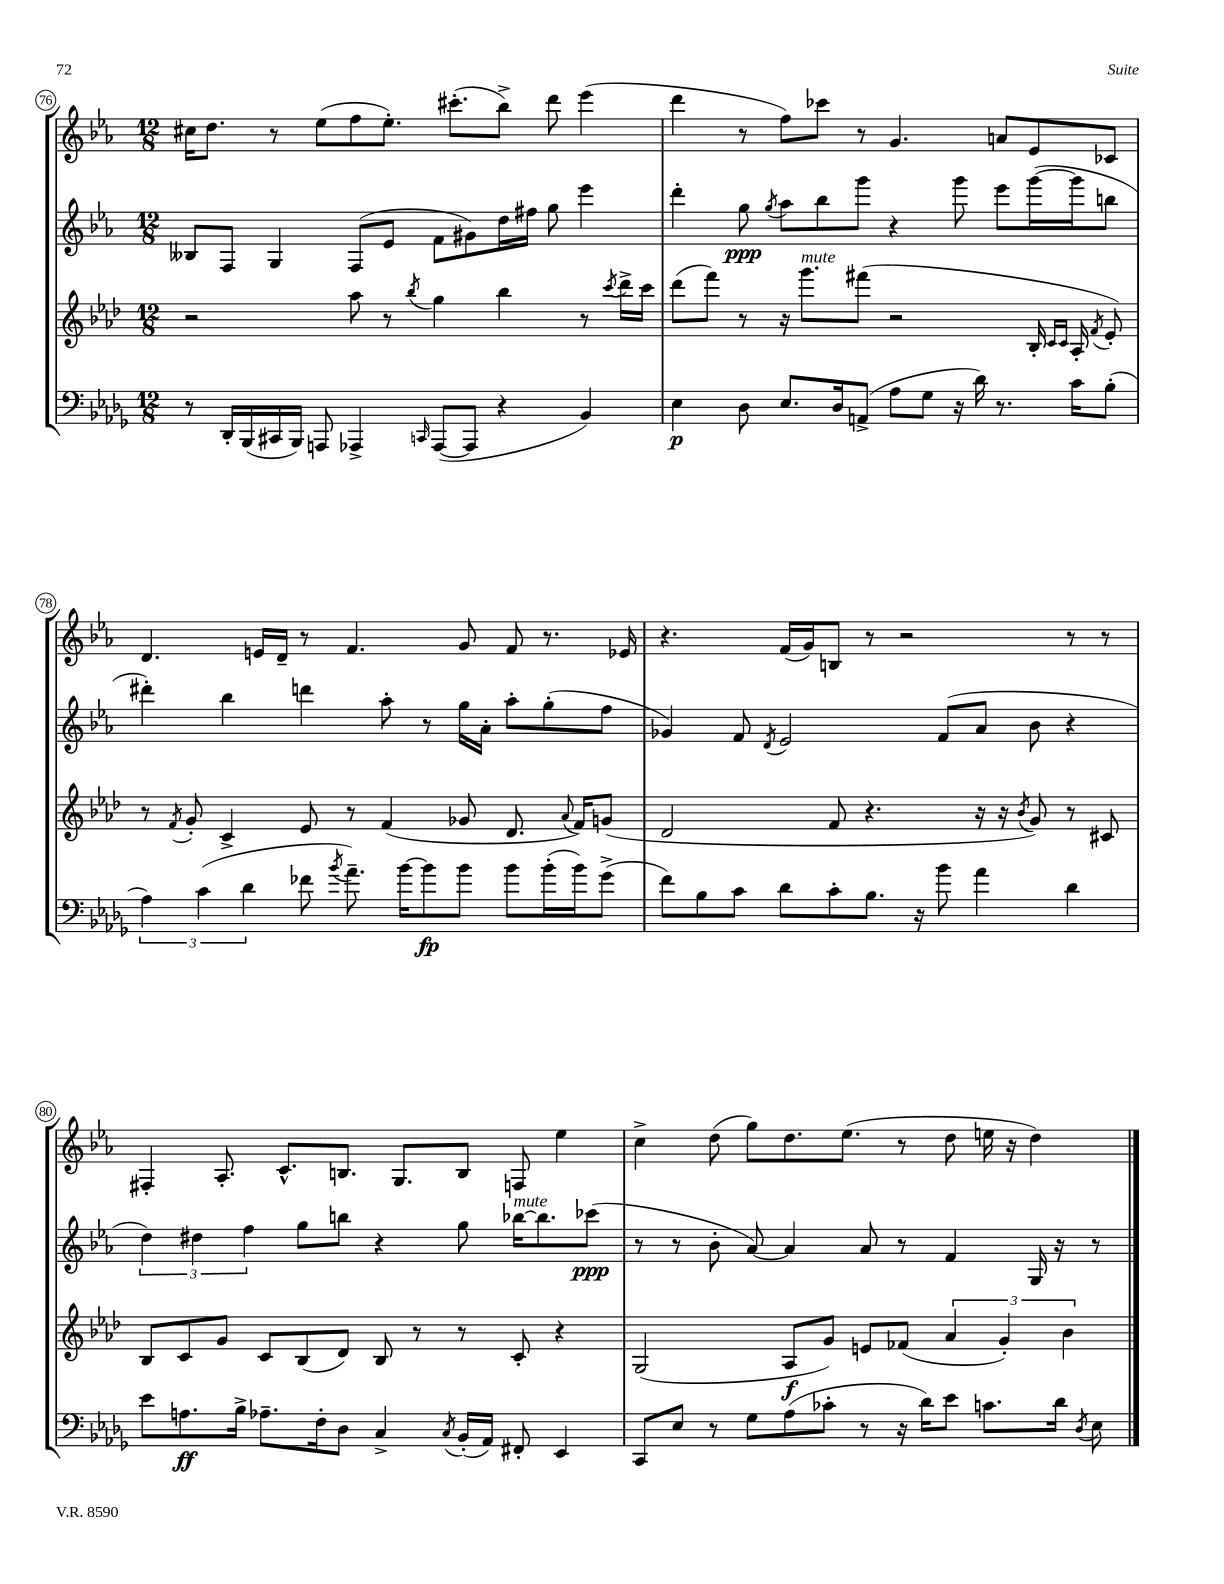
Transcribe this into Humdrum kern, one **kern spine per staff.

**kern	**dynam	**kern	**dynam	**kern	**dynam	**kern
*part4	*part4	*part3	*part3	*part2	*part2	*part1
*staff4	*staff4	*staff3	*staff3	*staff2	*staff2	*staff1
*clefF4	*	*clefG2	*	*clefG2	*	*clefG2
*k[b-e-a-d-g-]	*	*k[b-e-a-d-]	*	*k[b-e-a-]	*	*k[b-e-a-]
*M12/8	*	*M12/8	*	*M12/8	*	*M12/8
=76	=76	=76	=76	=76	=76	=76
8r	.	2r	.	8B--X/L	.	16cc#X\KL
.	.	.	.	.	.	8.dd\J
16DD-'/LL	.	.	.	8F/J	.	.
(16BBB-/	.	.	.	.	.	.
16CC#X/	.	.	.	4G/	.	8r
16BBB-/JJ)	.	.	.	.	.	.
8AAAn/	.	.	.	.	.	(8ee-\L
4AAA-X^/	.	8aa-\	.	(8F/L	.	8ff\
.	.	8r	.	8e-/J	.	8.ee-'\J)
16qqCCn/	.	8qbb-/	.	.	.	.
([8AAA-/L	.	4gg\	.	8f\L	.	.
.	.	.	.	.	.	(8.ccc#X'\L
8AAA-/J]	.	.	.	8g#X\)	.	.
4r	.	4bb-\	.	16dd\L	.	8bb-^\J)
.	.	.	.	16ff#X\JJ	.	.
.	.	.	.	8gg\	.	8ddd\
4BB-/)	.	8r	.	4eee-\	.	(4eee-\
.	.	8qccc/	.	.	.	.
.	.	16ddd-^\LL	.	.	.	.
.	.	16ccc\JJ	.	.	.	.
=77	=77	=77	=77	=77	=77	=77
4E-\	p	(8ddd-\L	.	4ddd'\	.	4ddd\
.	.	8fff\J)	.	.	.	.
8D-\	.	8r	.	8gg\	ppp	8r
.	.	.	.	8qgg/	.	.
8.E-/L	.	16r	.	8aa-\L	.	8ff\L)
!	!	!LO:TX:a:i:t=mute	!	!	!	!
.	.	8.ggg\L	.	.	.	.
.	.	.	.	8bb-\	.	8ccc-X\J
16D-/k	.	.	.	.	.	.
(8AAn^/J	.	(8fff#X\J	.	8ggg\J	.	8r
8A-\L	.	2r	.	4r	.	4.g/
8G-\J	.	.	.	.	.	.
16r	.	.	.	8ggg\	.	.
16d-\)	.	.	.	.	.	.
8.r	.	.	.	8eee-\L	.	8an/L
.	.	16B-'/	.	([16ggg\L	.	8e-/
.	.	16qqc/LL	.	.	.	.
.	.	16qqc/JJ	.	.	.	.
16c\KL	.	16A-'/	.	16ggg\J]	.	.
.	.	8qf/	.	.	.	.
(8B-'\J	.	8e-'/)	.	8bbn\J	.	8c-X/J
!!LO:LB:g=z
=78	=78	=78	=78	=78	=78	=78
6A-\)	.	8r	.	4ddd#X'\)	.	4.d/
.	.	8qf/	.	.	.	.
.	.	8g'/	.	.	.	.
(6c\	.	.	.	.	.	.
.	.	4c^/	.	4bb-\	.	.
6d-\	.	.	.	.	.	.
.	.	.	.	.	.	16en/LL
.	.	.	.	.	.	16d~/JJ
8f-X\	.	8e-/	.	4dddn\	.	8r
8qb-/	.	.	.	.	.	.
8.a-~\)	.	8r	.	.	.	4.f/
.	.	(4f/	.	8aa-'\	.	.
[16b-\KL	.	.	.	.	.	.
8b-\]	fp	.	.	8r	.	.
8b-\J	.	8g-X/	.	16gg\LL	.	8g/
.	.	.	.	16a-'\JJ	.	.
8b-\L	.	8.d-/	.	8aa-'\L	.	8f/
(16b-'\L	.	.	.	(8gg'\	.	8.r
.	.	8qqa-/	.	.	.	.
16b-\J)	.	16f/KL)	.	.	.	.
(8g-^\J	.	(8gn/J	.	8ff\J	.	.
.	.	.	.	.	.	16e-X/
=79	=79	=79	=79	=79	=79	=79
8f\L)	.	2d-/	.	4g-X/)	.	4.r
8B-\	.	.	.	.	.	.
8c\J	.	.	.	8f/	.	.
.	.	.	.	8qd/	.	.
8d-\L	.	.	.	2e-/	.	(16f/LL
.	.	.	.	.	.	16g/J)
8c'\	.	8f/	.	.	.	8Bn/J
8.B-\J	.	4.r	.	.	.	8r
.	.	.	.	.	.	2r
16r	.	.	.	.	.	.
8b-\	.	.	.	(8f/L	.	.
4a-\	.	16r	.	8a-/J	.	.
.	.	16r	.	.	.	.
.	.	8qb-/	.	.	.	.
.	.	8g/)	.	8b-\	.	.
4d-\	.	8r	.	4r	.	8r
.	.	8c#X/	.	.	.	8r
!!LO:LB:g=z
=80	=80	=80	=80	=80	=80	=80
8e-\L	.	8B-/L	.	6dd\)	.	4F#X'/
8.An\	ff	8c/	.	.	.	.
.	.	.	.	6dd#X\	.	.
.	.	8g/J	.	.	.	8.A-'/
16B-^\Jk	.	.	.	.	.	.
.	.	.	.	6ff\	.	.
8.A-X~\L	.	8c/L	.	.	.	.
.	.	.	.	.	.	8.c^^/L
.	.	(8B-/	.	8gg\L	.	.
16F'\k	.	.	.	.	.	.
8D-\J	.	8d-/J)	.	8bbn\J	.	8.Bn/J
4C^/	.	8B-/	.	4r	.	.
.	.	.	.	.	.	8.G/L
.	.	8r	.	.	.	.
8qC/	.	.	.	.	.	.
(16BB-'/LL	.	8r	.	8gg\	.	8B/J
16AA-/JJ)	.	.	.	.	.	.
!	!	!	!	!LO:TX:a:i:t=mute	!	!
8FF#X'/	.	8c'/	.	[16bb-X\KL	.	8Fn/
.	.	.	.	8.bb-\]	.	.
4EE-/	.	4r	.	.	.	4ee-\
.	.	.	.	(8ccc-X\J	ppp	.
=81	=81	=81	=81	=81	=81	=81
8CC/L	.	(2G/	.	8r	.	4cc^\
8E-/J	.	.	.	8r	.	.
8r	.	.	.	8b-'\	.	(8dd\
8G-\L	.	.	.	[8a-/)	.	8gg\L)
(8A-\	.	8A-/L	f	4a-/]	.	8.dd\
8c-X'\J	.	8g/J)	.	.	.	.
.	.	.	.	.	.	(8.ee-\J
8r	.	8en/L	.	8a-/	.	.
16r	.	(8f-X/J	.	8r	.	8r
16d-\KL)	.	.	.	.	.	.
8e-\J	.	6a-/	.	4f/	.	8dd\
8.cn\L	.	.	.	.	.	16een\
.	.	6g'/)	.	.	.	.
.	.	.	.	.	.	16r
.	.	.	.	16G/	.	4dd\)
16d-\Jk	.	.	.	16r	.	.
.	.	6b-\	.	.	.	.
8qD-/	.	.	.	.	.	.
8E-\	.	.	.	8r	.	.
==	==	==	==	==	==	==
*-	*-	*-	*-	*-	*-	*-
